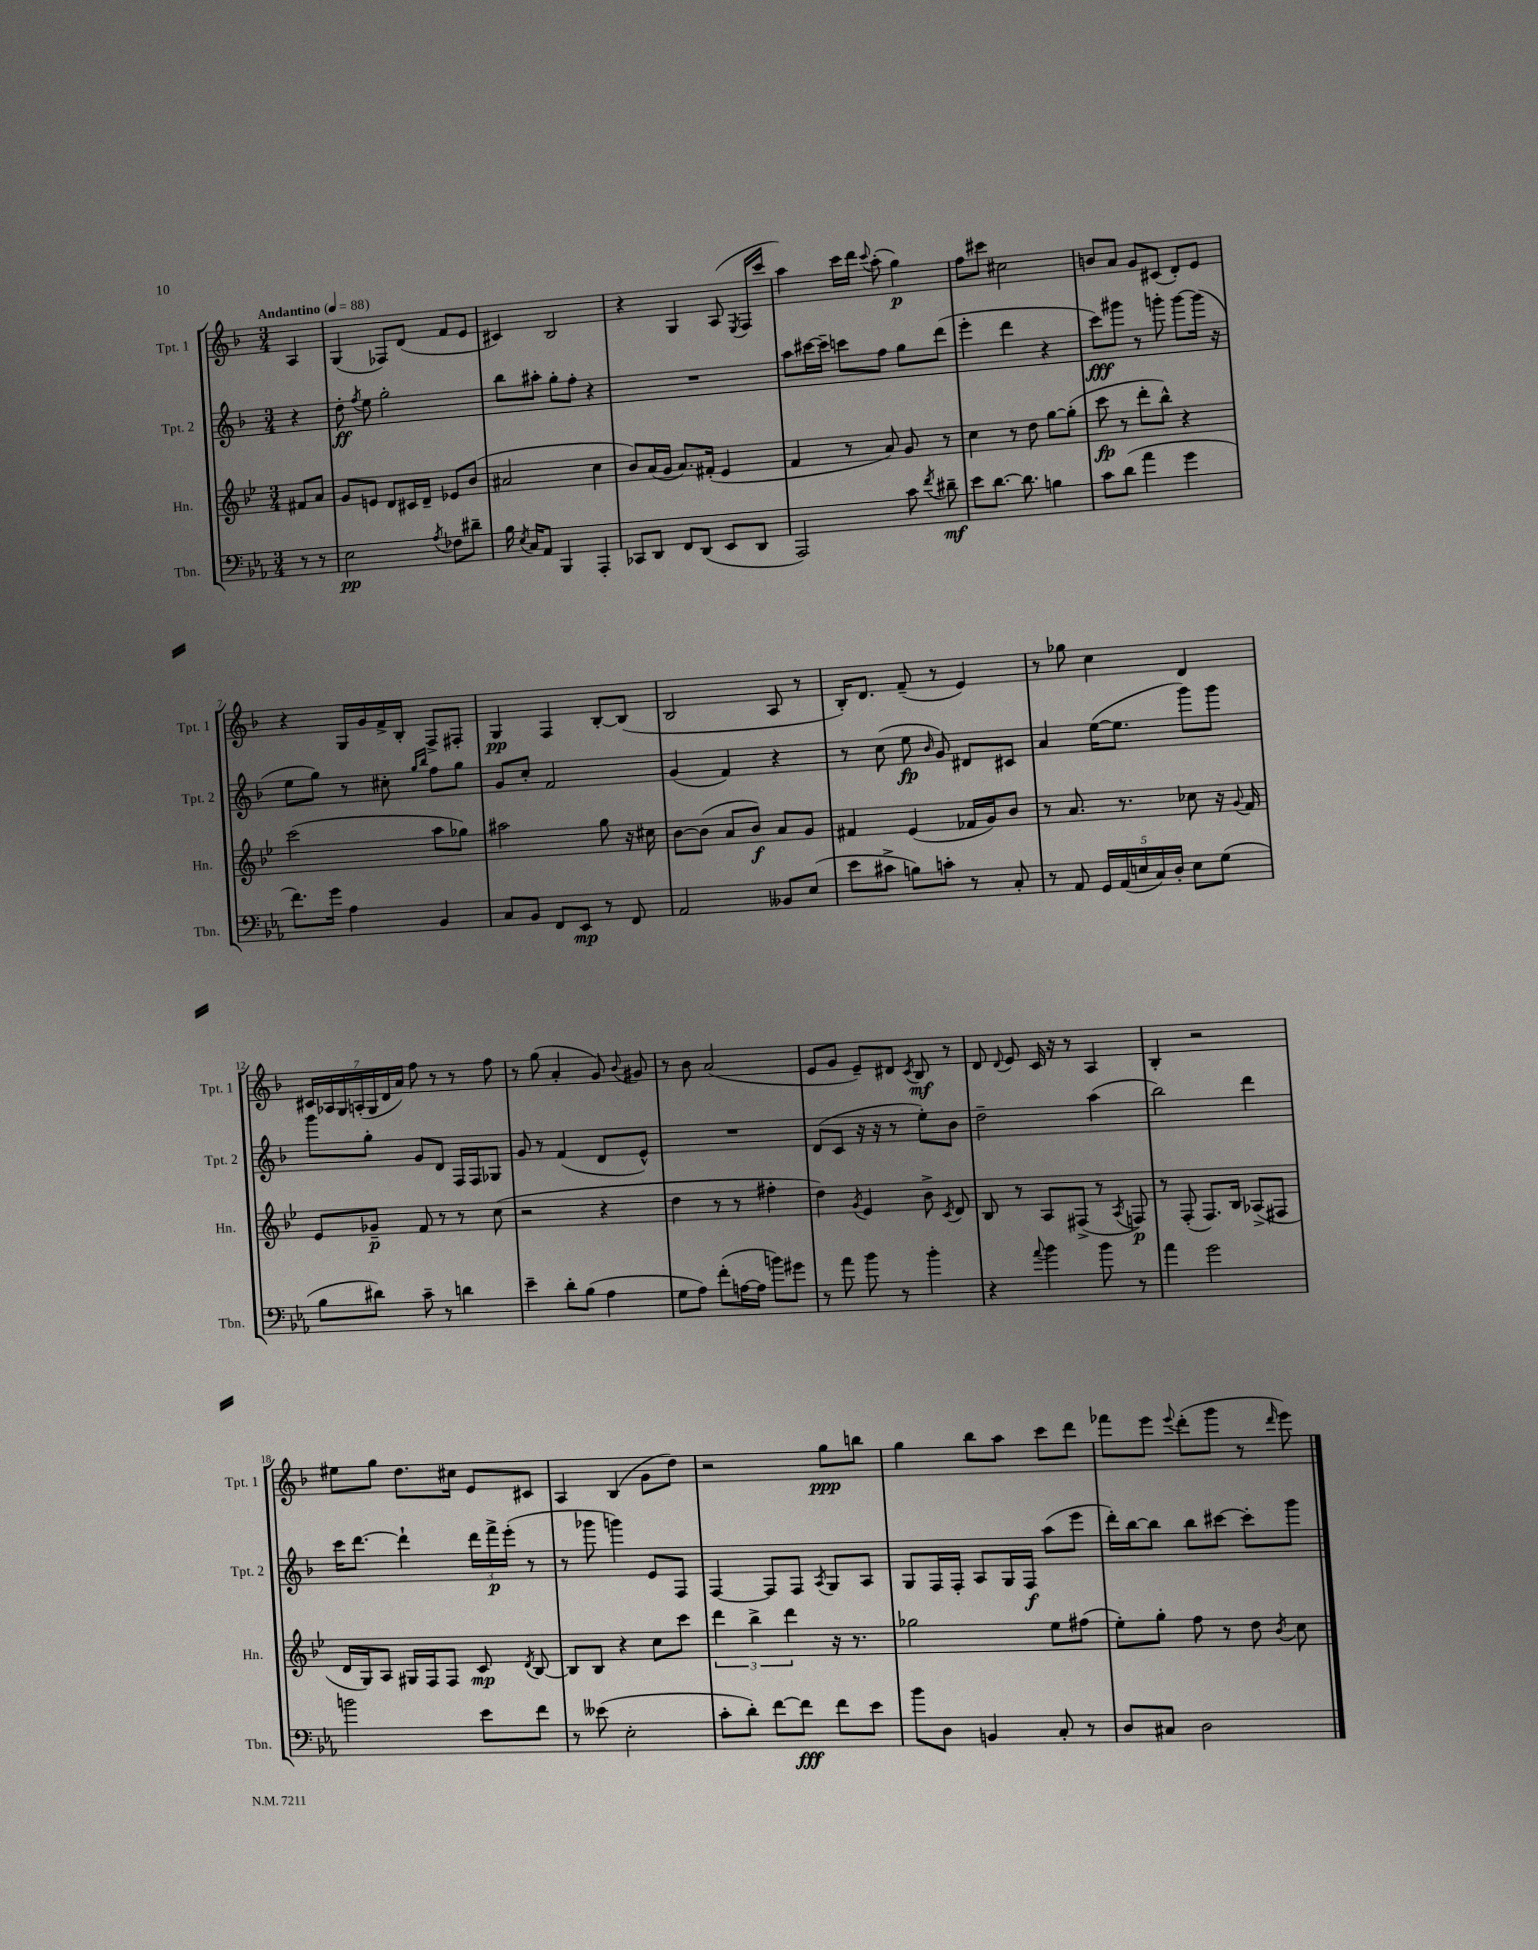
<<
\new StaffGroup <<
\new Staff = "s0" \with { instrumentName = "Tpt. 1" shortInstrumentName = "Tpt. 1" } {
    \clef treble \key f \major \numericTimeSignature \time 3/4 \partial 4 \tempo "Andantino" 4 = 88
    \autoBeamOff a4 |
    g4( fes8[) d'8]( f'8[ e'8] |
    cis'4) bes2 |
    r4 g4 a8( \acciaccatura { e8 } f16[ c'''16] |
    a''4) c'''16[ d'''16] \appoggiatura { c'''8 } a''8-.( g''4\p) |
    f''8[ cis'''8] cis''2 |
    b'8[ a'8] g'8[ cis'8]( d'8[-.) e'8] |
    r4 g16[ g'16 f'16-> bes16]-. f8[-> fis8]-. |
    g4\pp f4 bes8[~-. bes8]( |
    bes2 a8 r8 |
    bes16[-.) d'8.] f'8--( r8 e'4) |
    r8 ges''8 c''4 d'4 |
    \tuplet 7/4 { cis'16[ aes16 g16 a16-.( g16 d'16 a'16]) } f''8 r8 r8 f''8 |
    r8 g''8( a'4-. g'8) \appoggiatura { bes'8 } gis'8 |
    r8 bes'8 a'2( |
    e'8[ g'8] e'8[--) dis'8] \acciaccatura { c'8 } bes8\mf r8 |
    d'8 \appoggiatura { d'8 } e'8 c'16 r16 r8 a4 |
    bes4-. r2 |
    eis''8[ g''8] d''8.[ cis''16] e'8[ cis'8] |
    a4 bes4( g'8[ d''8]) |
    r2 g''8[\ppp b''8] |
    g''4 bes''8[ a''8] c'''8[ d'''8] |
    fes'''8[ e'''8] \appoggiatura { e'''8 } d'''8[-.( g'''8] r8 \grace { d'''16 } e'''8) \bar "|." |
}
\new Staff = "s1" \with { instrumentName = "Tpt. 2" shortInstrumentName = "Tpt. 2" } {
    \clef treble \key f \major \numericTimeSignature \time 3/4 \partial 4
    \autoBeamOff r4 |
    d''8-.\ff \acciaccatura { f''8 } e''8 g''2-. |
    bes''8[ ais''8]-. g''8[-. f''8]-. r4 |
    R2. |
    a''8[ cis'''16~ cis'''16]-- c'''8[ f''8] g''8[ d'''8]( |
    e'''4-. d'''4 r4 |
    c'''8[\fff) gis'''8] r8 g'''8-. g'''8[~ g'''16]( r16 |
    e''8[ g''8]) r8 cis''8-. \grace { g''16[ bes''16] } f''8[ g''8] |
    g'8[ c''8]-. f'2 |
    g'4( f'4) r4 |
    r8 c''8( e''8\fp \grace { bes'16 } g'8) dis'8[ cis'8] |
    a'4 e''16[~( e''8.] g'''8[) g'''8] |
    g'''8[ g''8]-. g'8[ d'8] f16[ f16 ges8] |
    g'8 r8 f'4( d'8[ e'8]-^) |
    R2. |
    d'8[( c'8] r16 r16 r8 e''8[-.) bes'8] |
    d''2-- a''4( |
    bes''2) d'''4 |
    c'''16[ d'''8.]~ d'''4-! \tuplet 3/2 { d'''16[ f'''16->\p e'''16]-.( } r8 |
    r8 ges'''8 g'''4) e'8[ f8] |
    f4~ f8[ f8] \acciaccatura { a8 } g8[ a8] |
    g8[ f16 f16]-. a8[ g16 f16]\f a''8[( e'''8] |
    d'''16[-.) bes''16~ bes''8] bes''8[ cis'''8]~ cis'''8[-. g'''8] \bar "|." |
}
\new Staff = "s2" \with { instrumentName = "Hn." shortInstrumentName = "Hn." } {
    \clef treble \key bes \major \numericTimeSignature \time 3/4 \partial 4
    \autoBeamOff fis'8[ a'8] |
    g'8[ e'8] d'8[ cis'16 d'16]-- ees'8[ bes'8]( |
    ais'2 c''4 |
    bes'8[) a'16( g'16] a'8.[) fis'16]-.( ees'4 |
    f'4 r8 a'8) g'8 r8 |
    c''4 r8 d''8 g''8[~ g''8]-.( |
    c'''8\fp r8 d'''8[-. bes''8]-^) r4 |
    c'''2( a''8[ ges''8]) |
    ais''2 g''8 r16 cis''16 |
    bes'8[~ bes'8]( a'8[ bes'8]\f) a'8[ g'8] |
    fis'4 ees'4( fes'16[ g'16) bes'8] |
    r8 a'8. r8. ces''8 r16 \appoggiatura { g'8 } f'16 |
    ees'8[ ges'8]--\p f'8 r8 r8 c''8( |
    r2 r4 |
    d''4 r8 r8 fis''4-. |
    d''4) \acciaccatura { g'8 } ees'4 bes'8-> \acciaccatura { c'8 } d'8 |
    bes8 r8 a8[ fis8]->( r8 \acciaccatura { a8 } f8\p) |
    r8 f8-.( f8.[) bes16] aes8[->( fis8] |
    d'16[ g16) a8] gis16[ f16 f8] c'8\mp \acciaccatura { d'8 } bes8~ |
    bes8[ bes8] r4 c''8[ c'''8] |
    \tuplet 3/2 { d'''4 bes''4-> d'''4 } r16 r8. |
    ges''2 ees''8[ fis''8]( |
    ees''8[-.) g''8]-. f''8 r8 d''8 \acciaccatura { bes'8 } c''8 \bar "|." |
}
\new Staff = "s3" \with { instrumentName = "Tbn." shortInstrumentName = "Tbn." } {
    \clef bass \key ees \major \numericTimeSignature \time 3/4 \partial 4
    \autoBeamOff r8 r8 |
    ees2\pp \acciaccatura { aes8 } fes8[ dis'8]-- |
    bes16 \acciaccatura { ees8 } c16[ aes,8] bes,,4 aes,,4-. |
    ces,8[ d,8] f,8[ d,8]( ees,8[ d,8] |
    aes,,2) c'8 \acciaccatura { f'8 } dis'8--\mf |
    ees'8[ d'8.]~ d'8. b4 |
    c'8[ d'8]( aes'4 g'4 |
    f'8.[) g'16] aes4 bes,4 |
    c8[ bes,8] f,8[ ees,8]\mp r8 f,8 |
    aes,2 beses,8[ ees8]( |
    ees'8[ cis'8]-> b8[) c'8]-. r8 c8-. |
    r8 aes,8 \tuplet 5/4 { g,16[ aes,16( e16 c16) d16]-. } e8[ g8]( |
    bes8[ dis'8]) c'8-- r8 d'4 |
    ees'4-- d'8[-. bes8]( aes4 |
    g8[ aes8]) f'8[-.( a16~ a16] b'8[) gis'8] |
    r8 aes'8 bes'8 r8 bes'4-. |
    r4 \appoggiatura { aes'8 } bes'4 bes'8 r8 |
    aes'4 g'2 |
    b'2 ees'8[ f'8] |
    r8 eeses'8( ees2-. |
    c'8[-. d'8]-.) f'8[~ f'8]\fff f'8[ ees'8] |
    bes'8[ d8] b,4 c8-. r8 |
    d8[ cis8] d2 \bar "|." |
}
>>
>>
